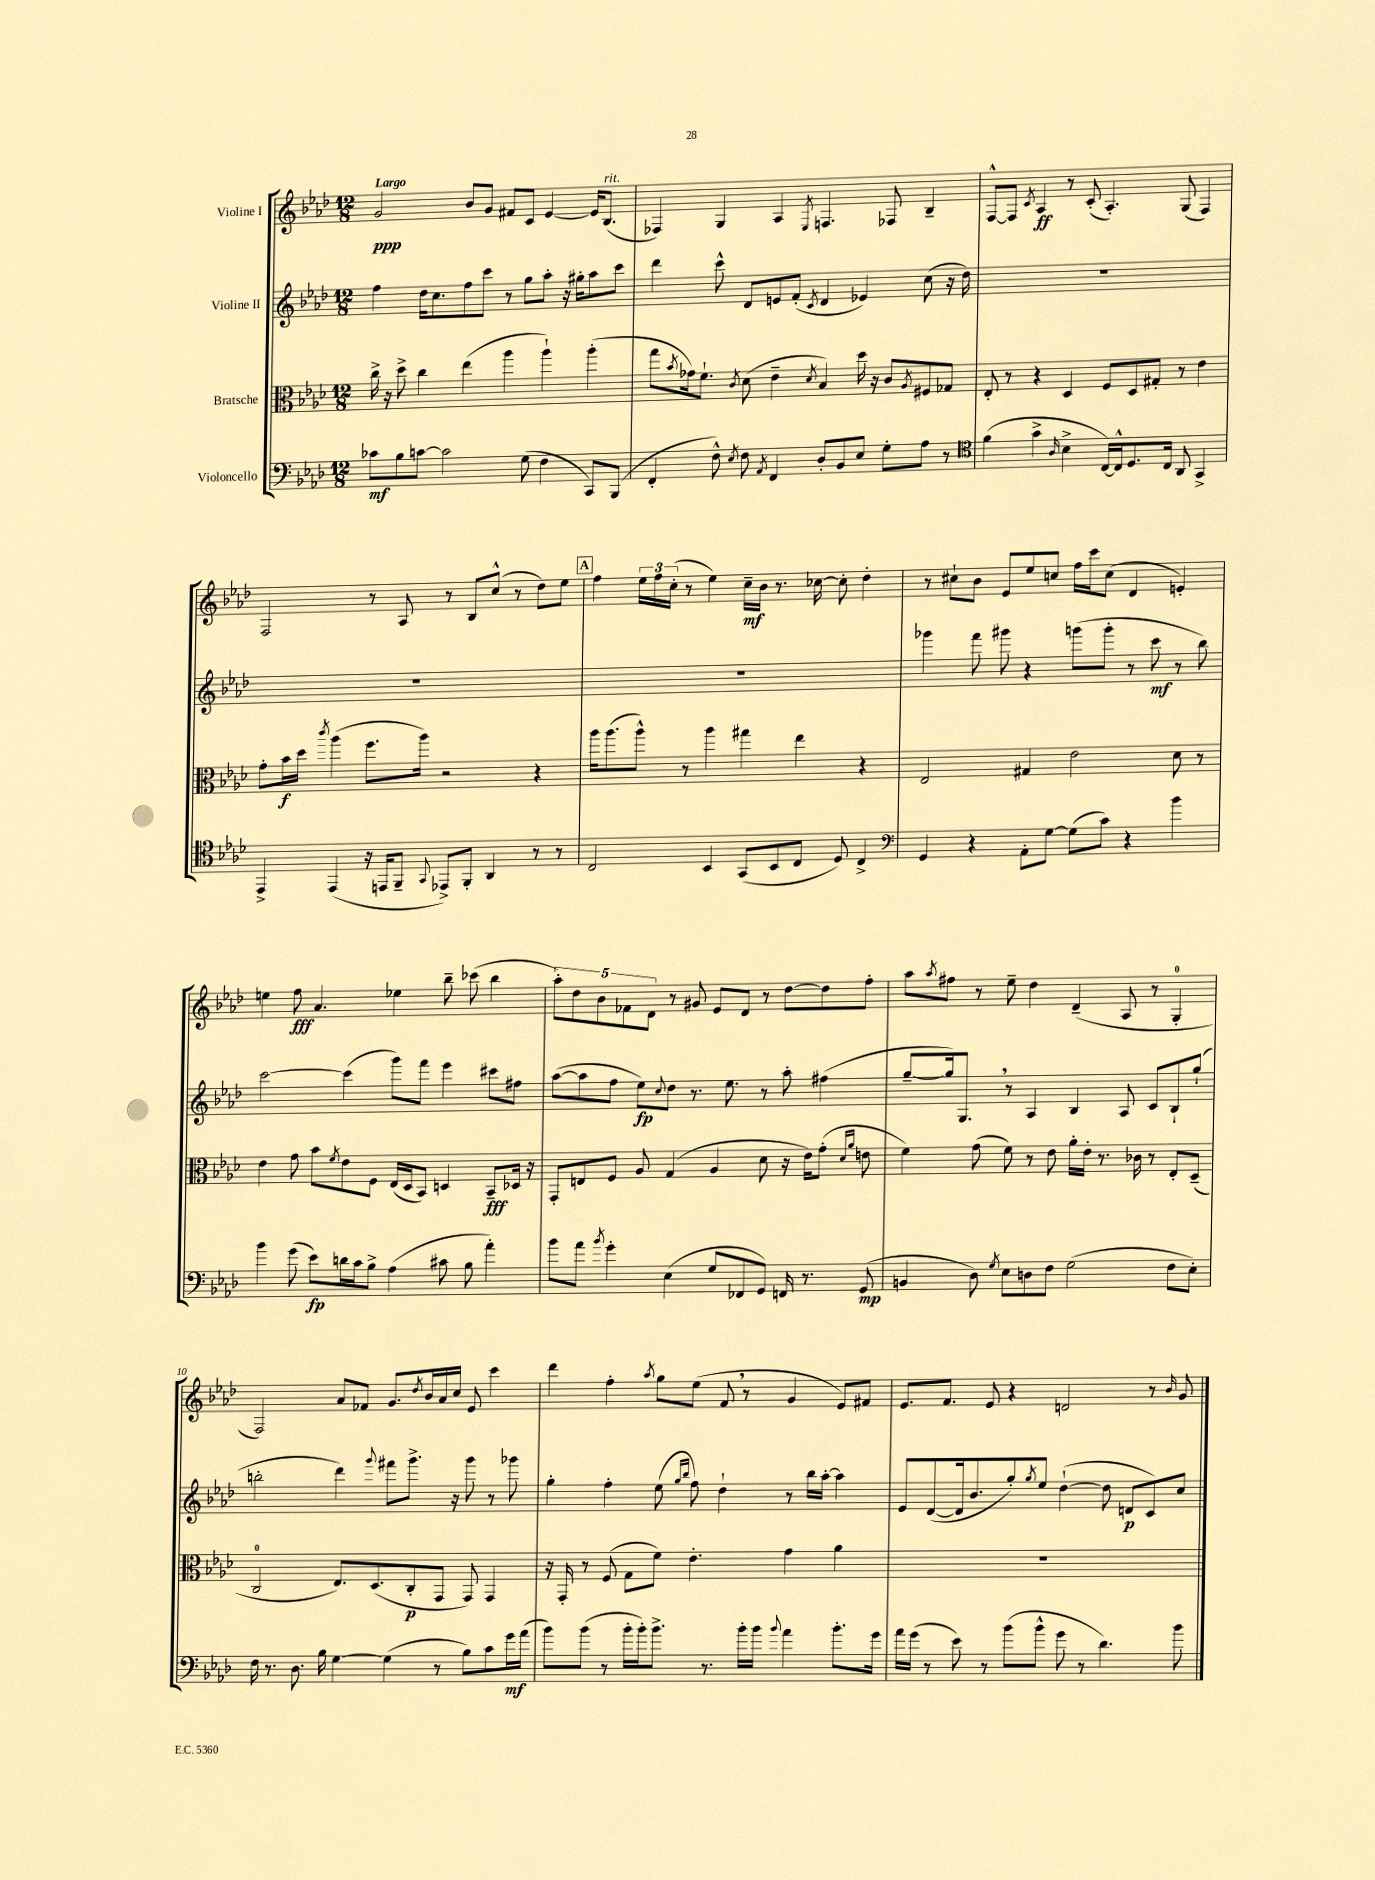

**kern	**dynam	**kern	**dynam	**kern	**dynam	**kern	**dynam
*part4	*part4	*part3	*part3	*part2	*part2	*part1	*part1
*staff4	*staff4	*staff3	*staff3	*staff2	*staff2	*staff1	*staff1
*I"Violoncello	*	*I"Bratsche	*	*I"Violine II	*	*I"Violine I	*
*clefF4	*	*clefC3	*	*clefG2	*	*clefG2	*
*k[b-e-a-d-]	*	*k[b-e-a-d-]	*	*k[b-e-a-d-]	*	*k[b-e-a-d-]	*
*M12/8	*	*M12/8	*	*M12/8	*	*M12/8	*
=1	=1	=1	=1	=1	=1	=1	=1
!	!	!	!	!	!	!LO:TX:a:B:t=Largo	!
8c-X\L	mf	16cc^\	.	4ff\	.	2g/	ppp
.	.	16r	.	.	.	.	.
8B-\	.	8dd-^\	.	.	.	.	.
[8cn\J	.	4cc\	.	16dd-\KL	.	.	.
.	.	.	.	8.cc\	.	.	.
2c\]	.	.	.	.	.	.	.
.	.	(4ee-\	.	8ff\	.	8b-/L	.
.	.	.	.	8ccc\J	.	8g/J	.
.	.	4aa-\	.	8r	.	8f#X/L	.
(8G\	.	.	.	8gg\L	.	8c/J	.
4F\	.	4aa-`\)	.	8aa-'\J	.	[4e-/	.
.	.	.	.	16r	.	.	.
.	.	.	.	16gg#X'\KL	.	.	.
8CC/L)	.	(4aa-'\	.	8aa-\	.	16e-/KL]	.
!	!	!	!	!	!	!LO:TX:a:i:t=rit.	!
.	.	.	.	.	.	(8.B-/J	.
(8BBB-/J	.	.	.	8ccc\J	.	.	.
=2	=2	=2	=2	=2	=2	=2	=2
4FF'/	.	8gg\L	.	4ddd-\	.	4F-X/)	.
.	.	8qb-/	.	.	.	.	.
.	.	16g-X\k)	.	.	.	.	.
.	.	8.f`\J	.	.	.	.	.
8F^^\)	.	.	.	8ccc^^\	.	4G/	.
8qE-/	.	8qc/	.	.	.	.	.
8F\	.	(8d-\	.	8d-/L	.	.	.
8qAA-/	.	.	.	.	.	.	.
4FF/	.	4e-~\	.	8en/	.	4A-/	.
.	.	.	.	(8f'/J	.	.	.
.	.	8qd-/	.	8qc/	.	8qE-/	.
8D-'/L	.	4B-/)	.	4d-/	.	4.Fn/	.
8BB-/	.	.	.	.	.	.	.
8E-/J	.	16dd-\	.	4e-X/)	.	.	.
.	.	16r	.	.	.	.	.
8G'\L	.	8c/L	.	.	.	8F-X/	.
.	.	8qA-/	.	.	.	.	.
8A-\J	.	8F#X/	.	(8cc\	.	4B-~/	.
8r	.	8G-X/J	.	16r	.	.	.
.	.	.	.	16dd-\)	.	.	.
=3	=3	=3	=3	=3	=3	=3	=3
*clefC4	*	*	*	*	*	*	*
(4f\	.	8E-'/	.	1.r	.	[8F^^/L	.
.	.	8r	.	.	.	8F/J]	.
.	.	.	.	.	.	8qc/	.
4g^\	.	4r	.	.	.	4A-/	ff
16qqA-/	.	.	.	.	.	.	.
4B-^\	.	4D-/	.	.	.	8r	.
.	.	.	.	.	.	(8c'/	.
[16C/LL)	.	8F/L	.	.	.	4.A-'/)	.
16C^^/J]	.	.	.	.	.	.	.
8.D-/	.	8D-/	.	.	.	.	.
.	.	8G#X'/J	.	.	.	.	.
16C/Jk	.	.	.	.	.	.	.
8AA-/	.	8r	.	.	.	(8G/	.
4GG^/	.	4e-\	.	.	.	4F/)	.
!!LO:LB:g=z
=4	=4	=4	=4	=4	=4	=4	=4
4EE-^/	.	8g'\L	.	1.r	.	2F/	.
.	.	16b-\L	f	.	.	.	.
.	.	16dd-\JJ	.	.	.	.	.
.	.	8qccc/	.	.	.	.	.
(4EE-/	.	(4aa-\	.	.	.	.	.
16r	.	8.ff\L	.	.	.	8r	.
16EEn/KL	.	.	.	.	.	.	.
8FF~/J	.	.	.	.	.	8A-/	.
.	.	16aa-\Jk)	.	.	.	.	.
8qqGG/	.	.	.	.	.	.	.
8EE-X^/L)	.	2r	.	.	.	8r	.
8FF'/J	.	.	.	.	.	8B-/L	.
4AA-/	.	.	.	.	.	(8cc^^/J	.
.	.	.	.	.	.	8r	.
8r	.	4r	.	.	.	8dd-\L)	.
8r	.	.	.	.	.	8ee-\J	.
!!LO:REH:place=s1:t=A
=5	=5	=5	=5	=5	=5	=5	=5
2C/	.	16aa-\KL	.	1.r	.	4ff\	.
.	.	(8.aa-\	.	.	.	.	.
.	.	8aa-^^\J)	.	.	.	24ee-\LL	.
.	.	.	.	.	.	24ff\	.
.	.	.	.	.	.	(24cc'\JJ	.
.	.	8r	.	.	.	8r	.
4BB-/	.	4aa-\	.	.	.	4ee-\)	.
(8GG/L	.	4gg#X\	.	.	.	16cc~\LL	mf
.	.	.	.	.	.	16b-\JJ	.
8BB-/	.	.	.	.	.	8.r	.
8C/J	.	4ee-\	.	.	.	.	.
.	.	.	.	.	.	[16cc-X\	.
8D-/)	.	.	.	.	.	8cc-'\]	.
4C^/	.	4r	.	.	.	4dd-'\	.
=6	=6	=6	=6	=6	=6	=6	=6
*clefF4	*	*	*	*	*	*	*
4GG/	.	2E-/	.	4ggg-X\	.	8r	.
.	.	.	.	.	.	8cc#X`\L	.
4r	.	.	.	8fff\	.	8b-\J	.
.	.	.	.	8ggg#X\	.	8e-/L	.
8AA-'\L	.	4G#X/	.	4r	.	8ee-/	.
[8G\J	.	.	.	.	.	8ccn/J	.
(8G\L]	.	2e-\	.	(8gggn\L	.	16ff\LL	.
.	.	.	.	.	.	16ccc\J	.
8c\J)	.	.	.	8ggg'\J	.	(8cc\J	.
4r	.	.	.	8r	.	4d-/	.
.	.	.	.	8ccc\	mf	.	.
4b-\	.	8d-\	.	8r	.	4en'/)	.
.	.	8r	.	8bb-\)	.	.	.
!!LO:LB:g=z
=7	=7	=7	=7	=7	=7	=7	=7
4b-\	.	4e-\	.	[2ccc\	.	4een\	.
(8g\	.	8g\	.	.	.	8ff\	fff
8e-\L)	fp	8b-\L	.	.	.	4.a-/	.
.	.	8qf/	.	.	.	.	.
16dn\L	.	8e-\	.	(4ccc\]	.	.	.
16c\J	.	.	.	.	.	.	.
8B-^\J	.	8F\J	.	.	.	.	.
(4A-\	.	(16E-/LL	.	8ggg\L)	.	4ee-X\	.
.	.	16D-/J	.	.	.	.	.
.	.	8BB-/J)	.	8fff\J	.	.	.
8c#X\	.	4Dn/	.	4eee-\	.	8bb-~\	.
8B-\	.	.	.	.	.	(8ccc-X\	.
4a-'\)	.	8BB-~/L	fff	8ccc#X\L	.	4bb-\	.
.	.	16D-X/Jk	.	8ff#X\J	.	.	.
.	.	16r	.	.	.	.	.
=8	=8	=8	=8	=8	=8	=8	=8
8b-\L	.	8GG'/L	.	([8aa-\L	.	10aa-'\L)	.
.	.	.	.	.	.	10dd-\	.
8a-\J	.	8En/	.	8aa-\]	.	.	.
.	.	.	.	.	.	10b-\	.
8qb-/	.	.	.	.	.	.	.
4g'\	.	8F/J	.	8ff\J	.	.	.
.	.	.	.	.	.	10f-X\	.
.	.	8A-/	.	8ee-\L)	fp	.	.
.	.	.	.	.	.	10d-\J	.
.	.	.	.	8qqcc/	.	.	.
(4E-\	.	(4G/	.	8dd-\J	.	8r	.
.	.	.	.	8.r	.	8g#X/	.
8G/L	.	4A-/	.	.	.	8e-/L	.
.	.	.	.	8.ee-\	.	.	.
8FF-X/	.	.	.	.	.	8d-/J	.
8GG/J)	.	8d-\	.	8r	.	8r	.
16FFn/	.	16r	.	8aa-'\	.	[8dd-\L	.
8.r	.	16e-\KL)	.	.	.	.	.
.	.	(8g'\J	.	(4ff#X\	.	8dd-\]	.
.	.	16qqd-/LL	.	.	.	.	.
.	.	16qqa-/JJ	.	.	.	.	.
(8GG/	mp	8en\	.	.	.	8ff'\J	.
=9	=9	=9	=9	=9	=9	=9	=9
4BBn/	.	4f\)	.	[8gg~/L	.	8aa-\L	.
.	.	.	.	.	.	8qaa-/	.
.	.	.	.	16gg/k])	.	8ff#X\J	.
.	.	.	.	8.G,/J	.	.	.
8D-\)	.	(8g\	.	.	.	8r	.
8qG/	.	.	.	.	.	.	.
8E-\L	.	8f\)	.	8r	.	8ee-~\	.
8Dn\	.	8r	.	4A-/	.	4dd-\	.
8F\J	.	8e-\	.	.	.	.	.
(2G\	.	16a-'\LL	.	4B-/	.	(4d-~/	.
.	.	16e-'\JJ	.	.	.	.	.
.	.	8.r	.	.	.	.	.
.	.	.	.	8A-/	.	8A-/	.
.	.	16c-X\	.	.	.	.	.
.	.	8r	.	8c/L	.	8r	.
8F\L	.	8E-'/L	.	8B-`/	.	4G'/	.
8E-'\J)	.	(8D-~/J	.	(8gg`/J	.	.	.
!!LO:LB:g=z
=10	=10	=10	=10	=10	=10	=10	=10
16F\	.	2C/	.	2bbn'\	.	2F/)	.
8.r	.	.	.	.	.	.	.
8.D-\	.	.	.	.	.	.	.
16B-\	.	.	.	.	.	.	.
[4G\	.	8.E-/L)	.	4ddd-\)	.	8a-/L	.
.	.	.	.	.	.	8f-X/J	.
.	.	(8.D-/	.	.	.	.	.
.	.	.	.	8qqggg/	.	.	.
(4G\]	.	.	.	8fff#X\L	.	8.g/L	.
.	.	8C'/	p	8.ggg^\J	.	.	.
.	.	.	.	.	.	8qdd-/	.
.	.	.	.	.	.	16b-/L	.
8r	.	8GG/J	.	.	.	16a-/	.
.	.	.	.	16r	.	16cc/JJ	.
8B-\L)	.	8GG/)	.	8ggg\	.	8e-/	.
8c\	.	4GG/	.	8r	.	4ccc\	.
16g\L	mf	.	.	8ggg-X\	.	.	.
(16a-\JJ	.	.	.	.	.	.	.
=11	=11	=11	=11	=11	=11	=11	=11
8b-\L)	.	16r	.	4gg'\	.	4ddd-\	.
.	.	16GG'/	.	.	.	.	.
(8b-\J	.	8r	.	.	.	.	.
8r	.	(8F/	.	4ff'\	.	4ff'\	.
16b-'\LL	.	8G\L	.	.	.	.	.
16b-'\J)	.	.	.	.	.	.	.
.	.	.	.	.	.	8qaa-/	.
8.b-^\J	.	8f\J)	.	(8ee-\	.	8gg\L	.
.	.	.	.	16qqgg/LL	.	.	.
.	.	.	.	16qqbb-/JJ	.	.	.
.	.	4.e-'\	.	8ff\)	.	(8ee-\J	.
8.r	.	.	.	.	.	.	.
.	.	.	.	4dd-`\	.	8f,/	.
16b-'\LL	.	.	.	.	.	8r	.
16b-\JJ	.	.	.	.	.	.	.
8qqb-/	.	.	.	.	.	.	.
4a-\	.	4g\	.	8r	.	4g/	.
.	.	.	.	16bb-\LL	.	.	.
.	.	.	.	[16aa-'\JJ	.	.	.
8.b-'\L	.	4a-\	.	4aa-\]	.	8e-/L)	.
.	.	.	.	.	.	8f#X/J	.
16g\Jk	.	.	.	.	.	.	.
=12	=12	=12	=12	=12	=12	=12	=12
16a-\LL	.	1.r	.	8e-/L	.	8.e-/L	.
(16g\JJ	.	.	.	.	.	.	.
8r	.	.	.	([8d-/	.	.	.
.	.	.	.	.	.	8.f/J	.
8e-\)	.	.	.	16d-/k]	.	.	.
.	.	.	.	8.b-/	.	.	.
8r	.	.	.	.	.	8e-/	.
(8b-\L	.	.	.	8gg'/)	.	4r	.
.	.	.	.	8qgg/	.	.	.
8b-^^\J	.	.	.	8ee-/J	.	.	.
8g\	.	.	.	([4dd-`\	.	2dn/	.
8r	.	.	.	.	.	.	.
4.d-\)	.	.	.	8dd-\]	.	.	.
.	.	.	.	8dn/L	p	.	.
.	.	.	.	8c/)	.	8r	.
.	.	.	.	.	.	16qqb-/	.
8b-\	.	.	.	8cc/J	.	8g/	.
==	==	==	==	==	==	==	==
*-	*-	*-	*-	*-	*-	*-	*-
